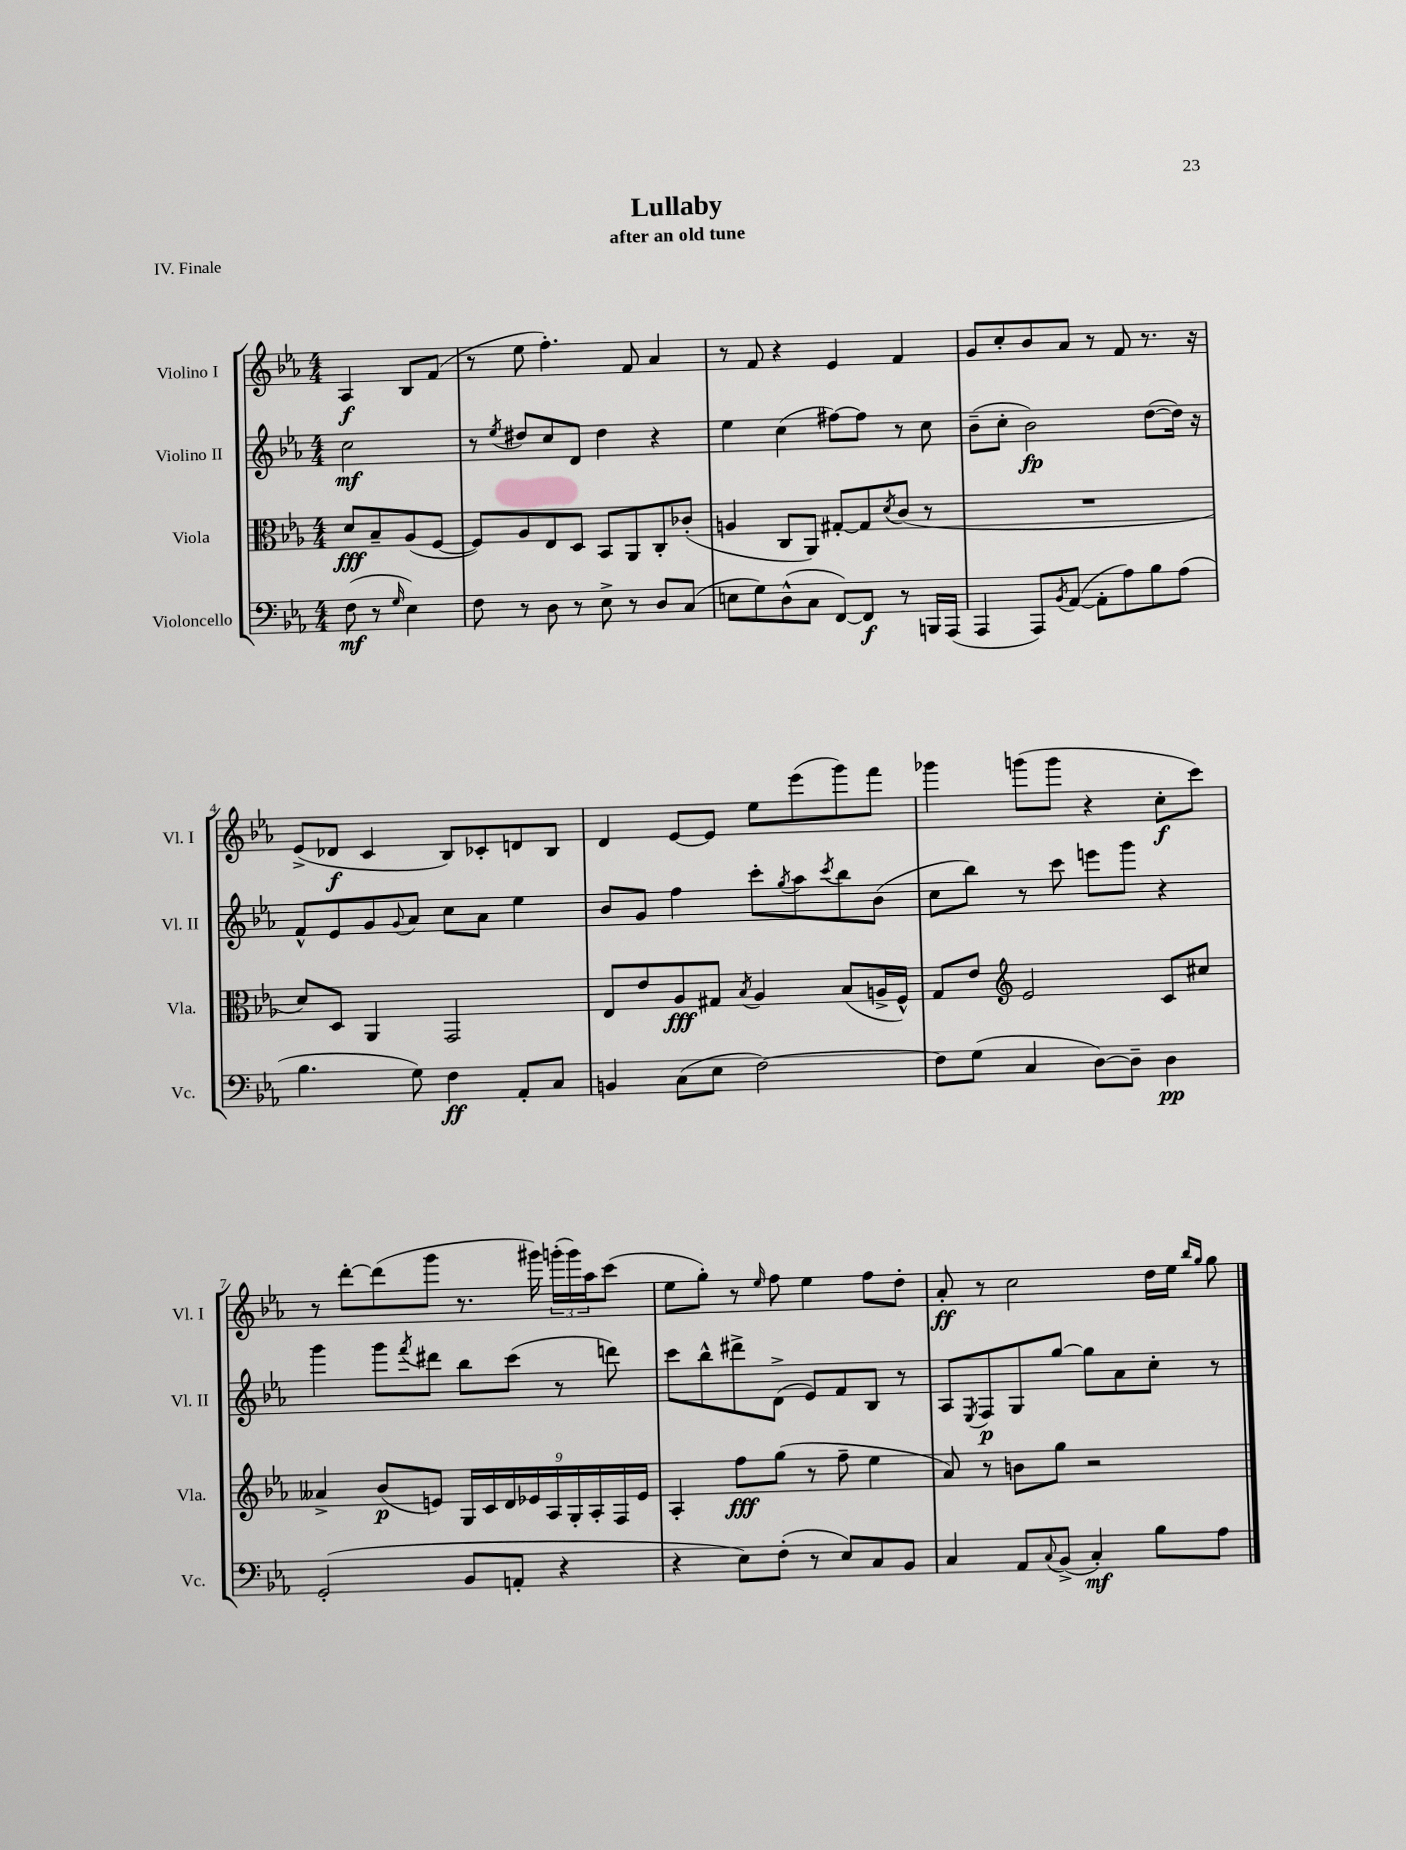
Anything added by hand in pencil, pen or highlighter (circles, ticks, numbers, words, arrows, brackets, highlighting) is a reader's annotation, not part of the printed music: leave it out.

**kern	**kern	**kern	**kern
*staff4	*staff3	*staff2	*staff1
*clefF4	*clefC3	*clefG2	*clefG2
*k[b-e-a-]	*k[b-e-a-]	*k[b-e-a-]	*k[b-e-a-]
*M4/4	*M4/4	*M4/4	*M4/4
(8F	8d	2cc	4A-
8r	8B-~	.	.
16qqG	.	.	.
4E-)	(8A-	.	8B-
.	[8F	.	(8f
=	=	=	=
8F	8F])	8r	8r
.	.	8qee-	.
8r	8A-	8dd#	8ee-
8D	8E-	8cc	4.ff')
8r	8D	8d	.
8E-^	8BB-	4dd#	.
8r	8AA-	.	8f
8D	8C'	4r	4a-
(8C	(8c-'	.	.
=	=	=	=
8E	4A	4ee-	8r
8G)	.	.	8f
(8D^^	8C	(4cc	4r
8C	8AA-)	.	.
[8FF)	[8G#'	[8ff#)	4e-
8FF]	8G#]	8ff#]	.
.	8qd	.	.
8r	(8c	8r	4f
16BBB	8r	8cc	.
(16AAA-	.	.	.
=	=	=	=
4AAA-	1r	(8b-~	8g
.	.	8cc'	8cc'
8AAA-)	.	2b-)	8b-
8qBB-	.	.	.
([8AA-	.	.	8a-
8AA-']	.	.	8r
8A-)	.	.	8f
8B-	.	([8dd	8.r
(8A-	.	16dd])	.
.	.	16r	16r
=	=	=	=
4.B-	8d)	8f^^	(8e-^
.	8D	8e-	8d-
.	4AA-	8g	4c
.	.	8qqg	.
8G)	.	8a-	.
4F	2GG	8cc	8B-)
.	.	8a-	8c-'
8AA-'	.	4ee-	8d
8C	.	.	8B-
=	=	=	=
4BB	8E-	8b-	4d
.	8e-	8g	.
(8C	8A-	4ff	[8e-
8E-	8G#	.	8e-]
.	8qB-	.	.
[2F)	4A-	8ccc'	8ee-
.	.	8qgg	.
.	.	8aa-	(8eee-
.	.	8qccc	.
.	(8B-	8bb-	8ggg)
.	16A^	(8b-	8fff
.	16F^^)	.	.
=	=	=	=
8F]	8G	8cc	4ggg-
(8G	8e-	8bb-)	.
*	*clefG2	*	*
4C	2e-	8r	(8ggg
.	.	8ccc	8ggg
[8D)	.	8eee	4r
8D~]	.	8ggg	.
4D	8c	4r	8cc'
.	8cc#	.	8ccc)
=	=	=	=
(2GG'	4a--^	4ggg	8r
.	.	.	[8ddd'
.	(8b-	8ggg	(8ddd]
.	.	8qfff	.
.	8e)	8ddd#	8ggg
8BB-	18G	8bb-	8.r
.	18c	.	.
.	18d	.	.
8AA'	.	(8ccc	.
.	18e-	.	.
.	.	.	16ggg#)
.	18A-	.	.
4r	.	8r	(24ggg'
.	18G'	.	.
.	.	.	24ggg)
.	18A-'	.	24aa-
.	.	8ddd)	(8ccc
.	18F	.	.
.	18e-	.	.
=	=	=	=
4r	4A-'	8ccc	8ee-
.	.	8bb-^^	8gg')
8E-)	8ff	8ddd#^	8r
.	.	.	16qqee-
(8F'	(8gg	(8d^	8ff
8r	8r	8e-)	4ee-
8E-)	8ff~	8f	.
8C	4ee-	8B-	8ff
8BB-	.	8r	8dd'
=	=	=	=
4C	8a-)	8A-	8a-'
.	.	8qE-	.
.	8r	8F	8r
8AA-	8b	8G	2cc
8qqC	.	.	.
(8BB-^	8gg	[8gg	.
4C')	2r	8gg]	.
.	.	8a-	.
8B-	.	8cc'	16dd
.	.	.	16ee-
.	.	.	16qqbb-
.	.	.	16qqgg
8A-	.	8r	8gg
==	==	==	==
*-	*-	*-	*-
